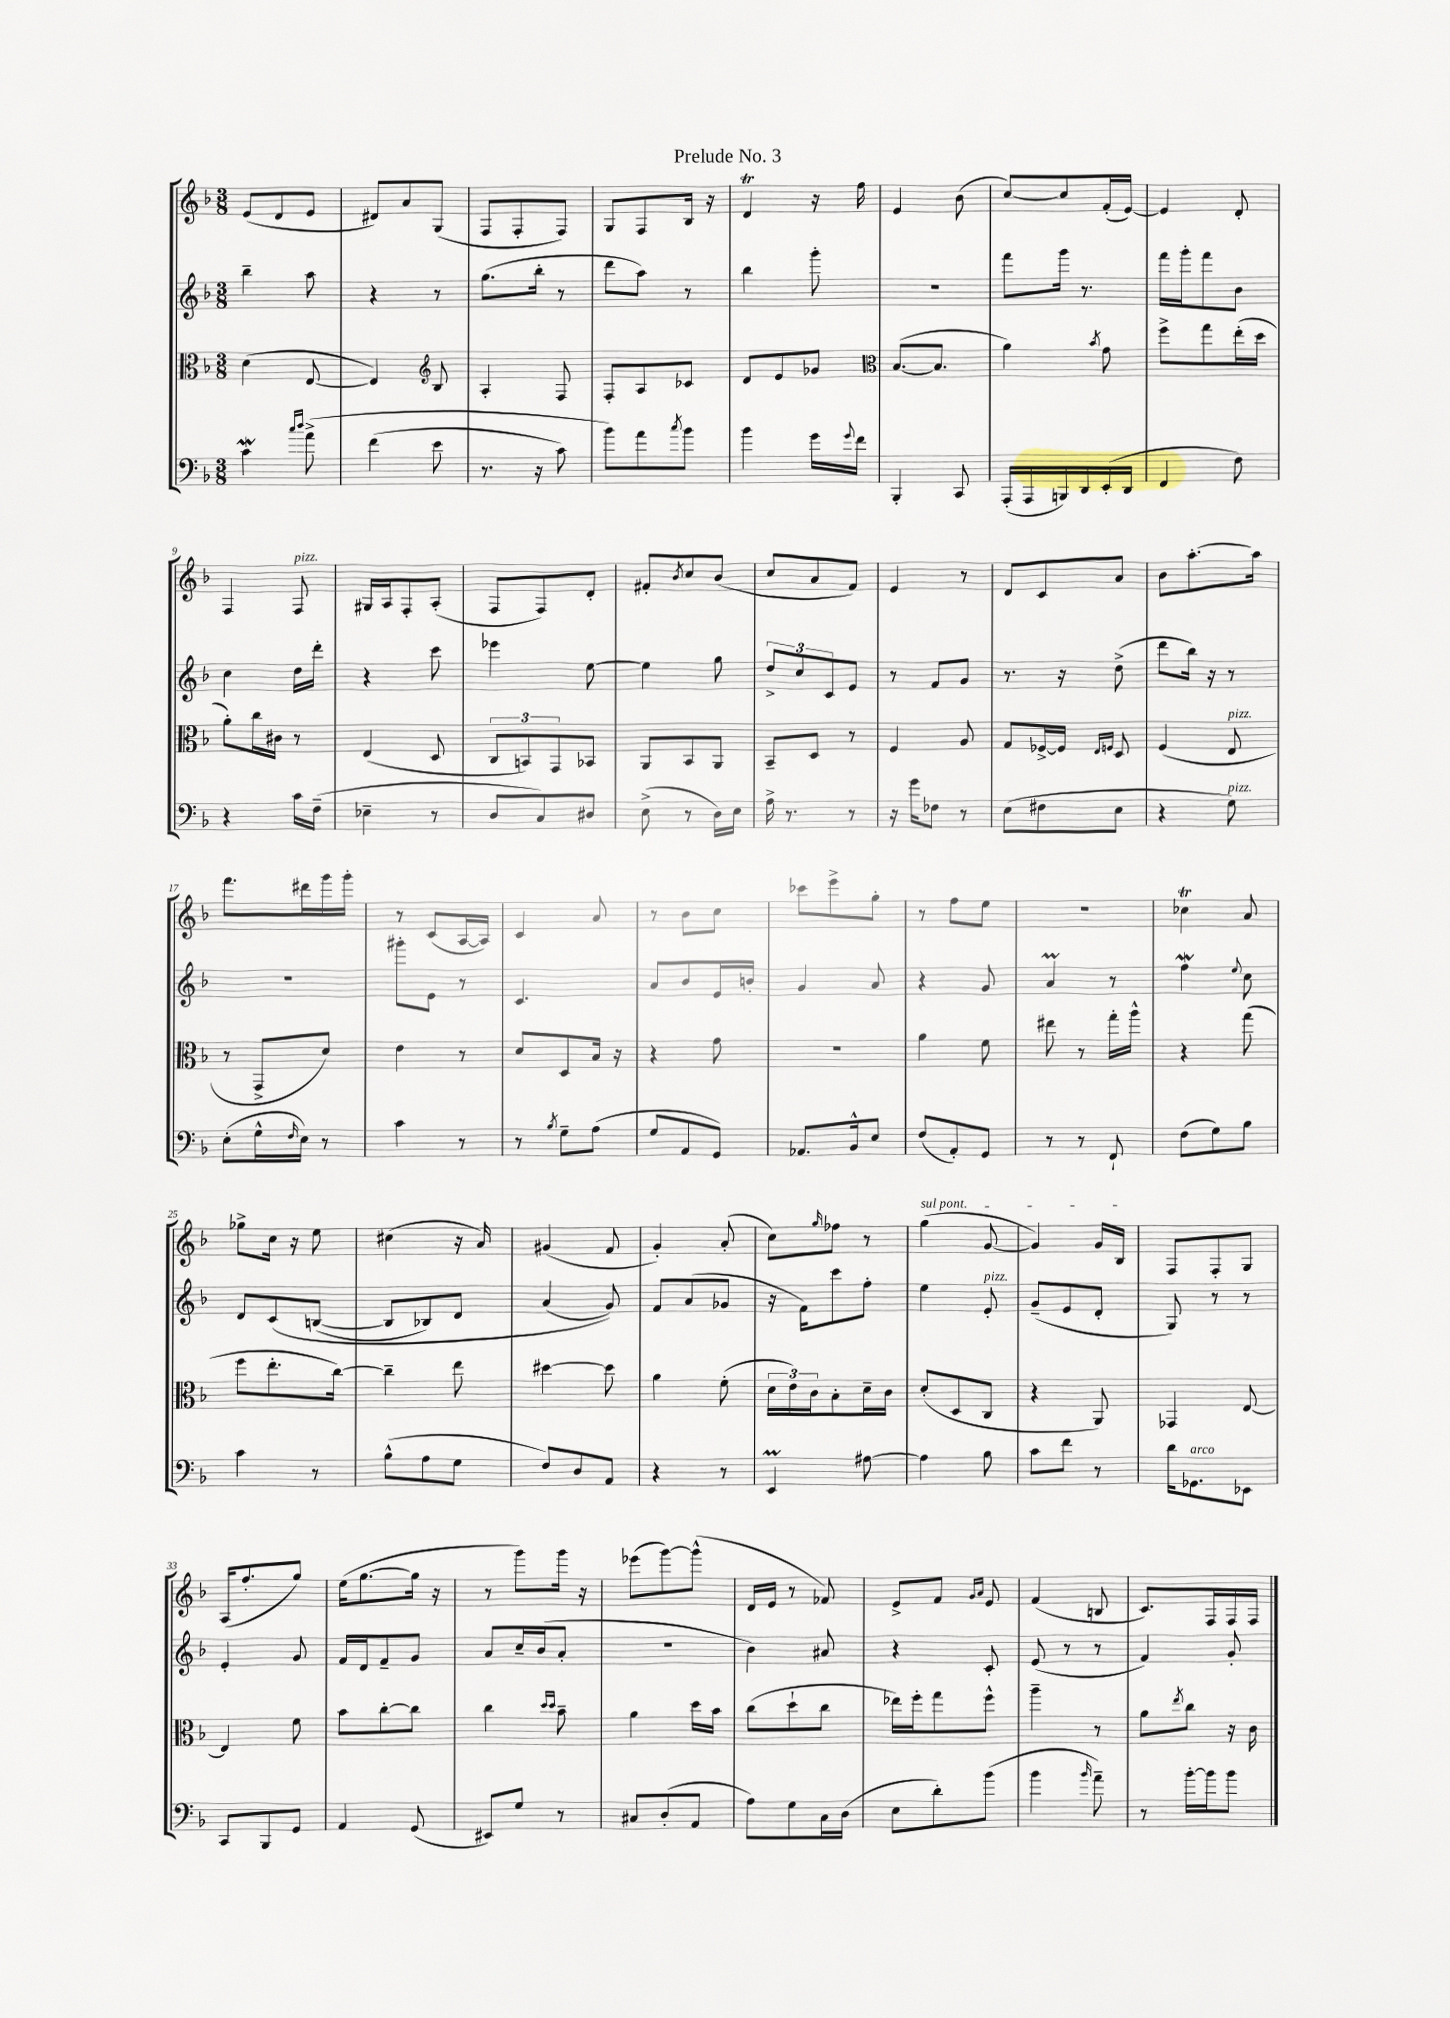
\header { title = "Prelude No. 3" }
<<
\new StaffGroup <<
\new Staff = "s0" {
    \clef treble \key f \major \numericTimeSignature \time 3/8
    e'8( d'8 e'8 |
    dis'8) a'8 g8( |
    f8 f8-. f8) |
    g8 f8 bes16 r16 |
    d'4\trill r16 f''16 |
    e'4 bes'8( |
    c''8~) c''8 f'16-.( e'16~) |
    e'4 d'8-. |
    f4 f8^\markup { \italic "pizz." } |
    gis16 a16 f8-. a8-.( |
    f8 f8) d'8-. |
    fis'8-. \acciaccatura { bes'8 } c''8 bes'8( |
    c''8 a'8 f'8) |
    e'4 r8 |
    d'8 c'8 a'8 |
    bes'8 a''8.~-. a''16 |
    f'''8. dis'''16 g'''16 g'''16-. |
    r8 c'8( a16~ a16) |
    c'4 a'8 |
    r8 bes'8 c''8 |
    ces'''8 e'''8-> g''8-. |
    r8 f''8 e''8 |
    R4. |
    ces''4\trill a'8 |
    ges''8-> c''16 r16 e''8 |
    cis''4( r16 a'16) |
    gis'4( f'8 |
    g'4-.) a'8-.( |
    c''8) \grace { g''16 } fes''8 r8 |
    \once \override TextSpanner.bound-details.left.text = \markup { \italic "sul pont." } g''4\startTextSpan( g'8~ |
    g'4) g'16 bes16\stopTextSpan |
    f8 f8-. g8 |
    a16( f''8.-. g''8) |
    e''16( g''8.~ g''16 r16 |
    r8 g'''8) g'''16 r16 |
    ees'''8( g'''8~) g'''8-^( |
    d'16 e'16 r8 fes'8) |
    e'8-> f'8 \grace { g'16 a'16 } e'8 |
    f'4( b8 |
    c'8.) f16 f16 f16 \bar "|." |
}
\new Staff = "s1" {
    \clef treble \key f \major \numericTimeSignature \time 3/8
    bes''4-- a''8 |
    r4 r8 |
    g''8.( bes''16-. r8 |
    d'''8 a''8) r8 |
    bes''4 g'''8-. |
    R4. |
    f'''8 g'''16 r8. |
    f'''16 g'''16-. f'''8 bes'8 |
    c''4 d''16 d'''16-. |
    r4 c'''8 |
    ees'''4 e''8~ |
    e''4 g''8 |
    \tuplet 3/2 { d''8-> c''8 c'8 } e'8 |
    r8 f'8 g'8 |
    r8. r16 d''8->( |
    d'''8 bes''16) r16 r8 |
    R4. |
    gis'''8-. e'8 r8 |
    c'4. |
    a'8 bes'8 e'16 b'16-. |
    g'4 a'8 |
    r4 g'8 |
    a'4\prall r8 |
    f''4\mordent \appoggiatura { e''8 } c''8 |
    d'8 c'8\( b8~( |
    b8 bes8) d'8 |
    a'4( g'8)\) |
    f'8 a'8( ges'8 |
    r16 f'16) c'''8 f''8-. |
    e''4 e'8-.^\markup { \italic "pizz." } |
    g'8--( e'8 d'8-. |
    g8) r8 r8 |
    e'4-. g'8 |
    f'16 d'16 f'8-- g'8 |
    a'8 c''16-- bes'16( a'8-. |
    R4. |
    bes'4) ais'8 |
    r4 c'8-. |
    e'8( r8 r8 |
    f'4) g'8-. \bar "|." |
}
\new Staff = "s2" {
    \clef alto \key f \major \numericTimeSignature \time 3/8
    d'4( e8~ |
    e4) \clef treble bes8 |
    a4-. f8 |
    f8-. a8 ces'8 |
    d'8 e'8 ges'8 |
    \clef alto bes8.~( bes8. |
    a'4) \acciaccatura { bes'8 } g'8 |
    f''8-> g''8 e''16-.( d''16 |
    a'8-.) c''16 cis'16 r8 |
    e4( d8 |
    \tuplet 3/2 { c8 b,8) g,8 } bes,8 |
    a,8 bes,8 a,8 |
    bes,8-- d8 r8 |
    f4 a8 |
    g8 fes16~-> fes16 \grace { e16 f16 } d8 |
    f4( e8^\markup { \italic "pizz." } |
    r8 g,8-> d'8) |
    e'4 r8 |
    d'8 d8 bes16 r16 |
    r4 g'8 |
    R4. |
    a'4 f'8 |
    eis''8 r8 g''16-. a''16-^ |
    r4 g''8( |
    f''8 e''8.-. c''16~) |
    c''4-- e''8 |
    dis''4~ dis''8 |
    a'4 f'8-.( |
    \tuplet 3/2 { d'16 e'16) c'16 } bes8-. d'16-- c'16 |
    d'8-.( d8 c8 |
    r4 a,8) |
    ges,4 e8~ |
    e4 f'8 |
    bes'8 c''8~-. c''8 |
    c''4 \grace { d''16 d''16 } bes'8-- |
    a'4 d''16 bes'16 |
    c''8( d''8-! c''8 |
    ees''16) f''16-. g''8 f''8-^ |
    a''4-- r8 |
    a'8 \acciaccatura { e''8 } c''8 r16 c'16 \bar "|." |
}
\new Staff = "s3" {
    \clef bass \key f \major \numericTimeSignature \time 3/8
    c'4\mordent \grace { c''16 d''16 } a'8->\( |
    f'4( e'8 |
    r8. r16 c'8) |
    bes'8\) a'8 \acciaccatura { c''8 } bes'8 |
    bes'4 g'16 \appoggiatura { g'8 } f'16 |
    bes,,4-. c,8 |
    a,,16-.( a,,16 b,,16) d,16 e,16-.( d,16 |
    f,4 f8) |
    r4 c'16 f16--( |
    ees4-- r8 |
    d8 c8) dis8 |
    e8->( r8 d16) e16 |
    a16-> r8. r8 |
    r16 g'16 fes8 r8 |
    e8( fis8 e8 |
    r4 g8^\markup { \italic "pizz." }) |
    e8-.( g16-^ \grace { f16 } e16) r8 |
    c'4 r8 |
    r8 \acciaccatura { bes8 } g8-- a8( |
    g8 a,8 g,8) |
    aes,8. bes,16-^ e8 |
    f8( a,8-.) g,8 |
    r8 r8 f,8-! |
    f8( g8) bes8 |
    c'4 r8 |
    bes8-^( a8 g8 |
    f8) d8 a,8 |
    r4 r8 |
    e,4\prall ais8~ |
    ais4 bes8 |
    c'8 f'8 r8 |
    d'16 ges,8.^\markup { \italic "arco" } ees,8 |
    c,8 bes,,8 g,8 |
    a,4 g,8( |
    eis,8) g8 r8 |
    cis8 d8-.( a,8 |
    a8) g8 c16 d16( |
    e8 d'8-.) bes'8( |
    bes'4 \grace { bes'16 } a'8--) |
    r8 bes'16~-. bes'16 bes'8 \bar "|." |
}
>>
>>
